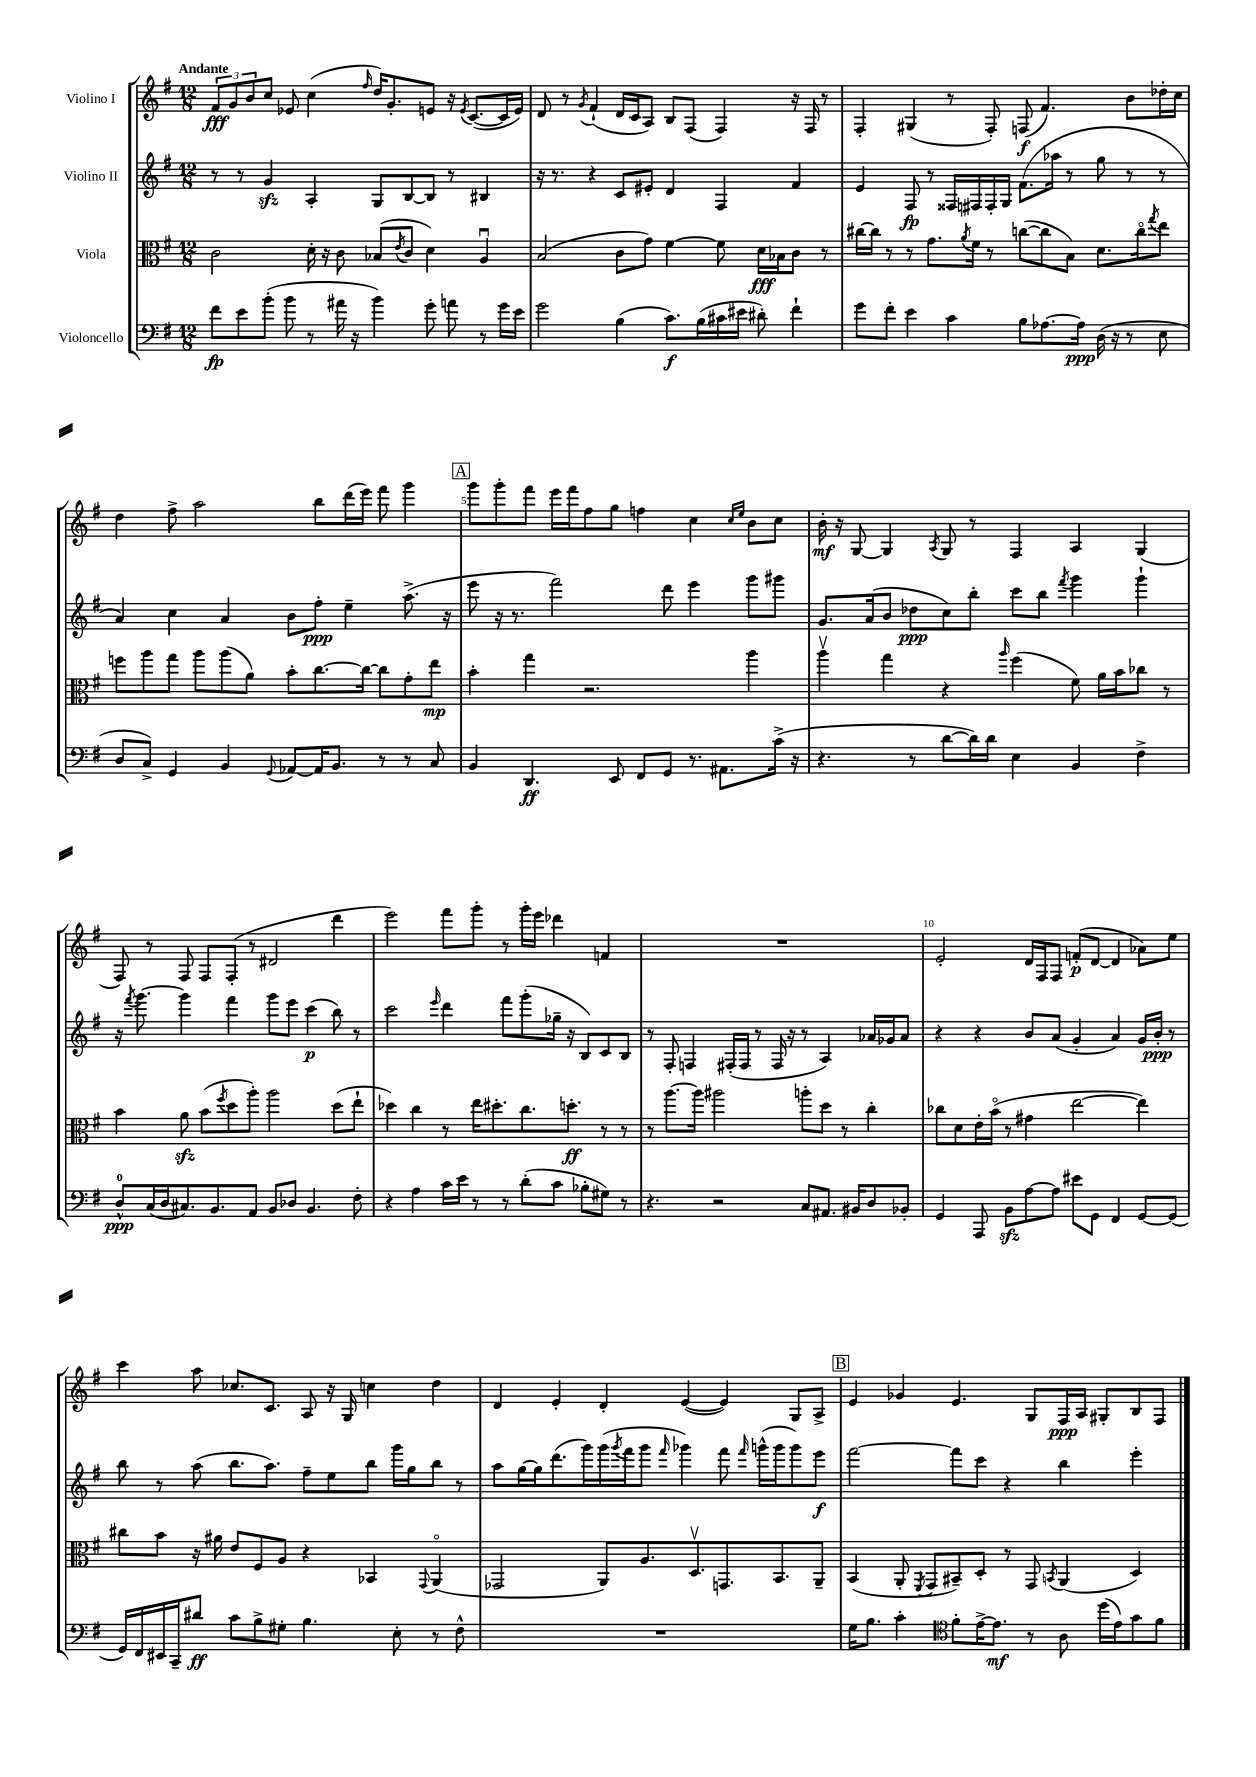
<<
\new StaffGroup <<
\new Staff = "s0" \with { instrumentName = "Violino I" } {
    \clef treble \key g \major \numericTimeSignature \time 12/8 \tempo "Andante"
    \tuplet 3/2 { fis'8\fff g'8 b'8 } c''8 ees'8 c''4( \grace { fis''16 } d''16) g'8.-. e'8 r16 \acciaccatura { e'8 } c'8.~( c'16 e'16) |
    d'8 r8 \acciaccatura { g'8 } fis'4-!( d'16 c'16 a8) b8 fis8( fis4) r16 fis16 r8 |
    fis4-. gis4( r8 fis8-.) f8\f( fis'4.) b'8 des''16-. c''16 |
    d''4 fis''8-> a''2 b''8 d'''16( e'''16) fis'''8 g'''4 |
    \mark \markup { \box "A" } g'''8 g'''8-. fis'''8 e'''16 fis'''16 fis''8 g''8 f''4 c''4 \grace { c''16 e''16 } b'8 c''8 |
    b'16-.\mf r16 g8~ g4 \acciaccatura { a8 } g8 r8 fis4 a4 g4( |
    fis8) r8 fis8 fis8 fis8-.( r8 dis'2 d'''4 |
    e'''2) fis'''8 g'''8-. r8 g'''16-. e'''16 des'''4 f'4 |
    R1. |
    e'2-. d'16 fis16 fis8 f'8-.\p( d'8~ d'4 aes'8) e''8 |
    c'''4 a''8 ces''8. c'8. a8 r16 g16 c''4 d''4 |
    d'4 e'4-. d'4-. e'4~( e'4) g8 a8-> |
    \mark \markup { \box "B" } e'4 ges'4 e'4. g8 fis16\ppp a16 gis8-. b8 fis8 \bar "|." |
}
\new Staff = "s1" \with { instrumentName = "Violino II" } {
    \clef treble \key g \major \numericTimeSignature \time 12/8
    r8 r8 g'4\sfz a4-. g8 b8~ b8 r8 bis4 |
    r16 r8. r4 c'8 eis'8-. d'4 fis4 fis'4 |
    e'4 fis8\fp r8 fisis16 fis16 fis16-. g16 fis'8.( aes''16 r8 g''8 r8 r8 |
    a'4) c''4 a'4 b'8 fis''8-.\ppp e''4-- a''8.->( r16 |
    \mark \markup { \box "A" } e'''8 r16 r8. fis'''2) d'''8 e'''4 g'''8 gis'''8 |
    g'8. a'16( b'8 des''8\ppp c''8) b''8-. c'''8 b''8 \acciaccatura { fis'''8 } g'''4 g'''4-! |
    r16 \acciaccatura { fis'''8 } g'''8.~ g'''4 fis'''4 g'''8 e'''8 c'''4\p( b''8) r8 |
    c'''2 \grace { e'''16 } d'''4 fis'''8 g'''8-.( ges''16-- r16 b8) c'8 b8 |
    r8 fis8-. f4 fis16-.( fis16 r8 fis16 r16 r8 a4) aes'16 ges'16 aes'8 |
    r4 r4 b'8 a'8( g'4-. a'4) g'16 b'16-.\ppp r8 |
    b''8 r8 a''8( b''8. a''8.) fis''8-- e''8 b''8 g'''16 g''16 b''8 r8 |
    a''8 g''16~ g''16 d'''8.( g'''16) g'''16( \acciaccatura { g'''8 } fis'''16 g'''8 \grace { fis'''16 } ges'''4) fis'''8 \grace { fis'''16 } g'''16-^( g'''16 g'''8) e'''8\f |
    \mark \markup { \box "B" } fis'''2~ fis'''8 c'''8 r4 b''4 e'''4-. \bar "|." |
}
\new Staff = "s2" \with { instrumentName = "Viola" } {
    \clef alto \key g \major \numericTimeSignature \time 12/8
    c'2 d'16-. r16 c'8 bes8( \acciaccatura { e'8 } c'8 d'4) a4\downbow |
    b2( c'8 g'8) fis'4~ fis'8 d'16\fff bes16 c'8 r8 |
    cis''16~ cis''16 r8 r8 g'8. \acciaccatura { a'8 } fis'16 r8 c''8~( c''8 b8) d'8. c''16\flageolet \acciaccatura { g''8 } e''8 |
    f''8 a''8 g''8 a''8 a''8( a'8) b'8-. c''8.~ c''16~ c''8 g'8-. e''8\mp |
    \mark \markup { \box "A" } b'4-. g''4 r2. a''4 |
    a''4\upbow g''4 r4 \grace { a''16 } fis''4( fis'8) a'16 b'16 ces''8 r8 |
    b'4 a'8\sfz b'8( \acciaccatura { fis''8 } d''8 a''8-.) a''2 d''8( e''8-! |
    des''4) c''4 r8 e''16 dis''8.-. c''8. d''8.-.\ff r8 r8 |
    r8 a''8.~ a''16 ais''2 a''8-. d''8 r8 c''4-. |
    ces''8 d'8 e'16-. b'16\flageolet( r8 gis'4 e''2~ e''4) |
    cis''8 b'8 r16 ais'16 e'8 fis8 a8 r4 bes,4 \appoggiatura { g,8 } a,4\flageolet( |
    ges,2 a,8) a8. d8.\upbow g,8. b,8. a,8-- |
    \mark \markup { \box "B" } b,4( a,8-. \acciaccatura { fis,8 } g,8 bis,8--) d8-. r8 g,8 \acciaccatura { b,8 } a,4( d4) \bar "|." |
}
\new Staff = "s3" \with { instrumentName = "Violoncello" } {
    \clef bass \key g \major \numericTimeSignature \time 12/8
    fis'8\fp e'8 b'8-.( b'8 r8 ais'16 r16 b'4) g'8-. a'8 r8 g'16 e'16 |
    g'2 b4( c'8.\f) b16( cis'16 eis'16 dis'8-.) fis'4-! |
    g'8 fis'8-. e'4 c'4 b8 aes8.~ aes16\ppp d16( r16 r8 e8 |
    d8 c8->) g,4 b,4 \appoggiatura { g,8 } aes,8~ aes,16 b,8. r8 r8 c8 |
    \mark \markup { \box "A" } b,4 d,4.\ff e,8 fis,8 g,8 r8. ais,8. c'16->( r16 |
    r4. r8 d'8~ d'16) d'16 e4 b,4 fis4-> |
    d8-0-^\ppp c16( d16 cis8.) b,8. a,8 b,8 des8 b,4. fis8-. |
    r4 a4 c'16 e'16 r8 r8 d'8-.( c'8 bes8-. gis8) r8 |
    r4. r2 c8 ais,8. bis,16 d8 bes,8-. |
    g,4 a,,8 b,8\sfz a8~ a8 eis'8 g,8 fis,4 g,8~ g,8( |
    g,16) fis,16 eis,16 c,16-- dis'8\ff c'8 b8-> gis8-. b4. e8-. r8 fis8-^ |
    R1. |
    \mark \markup { \box "B" } g16 b8. c'4-. \clef tenor fis'8-. e'16~-> e'8.\mf r8 a8 d''16( e'16) g'8 fis'8 \bar "|." |
}
>>
>>
\layout { \context { \Score \override BarNumber.break-visibility = ##(#f #t #t) barNumberVisibility = #(every-nth-bar-number-visible 5) } }
